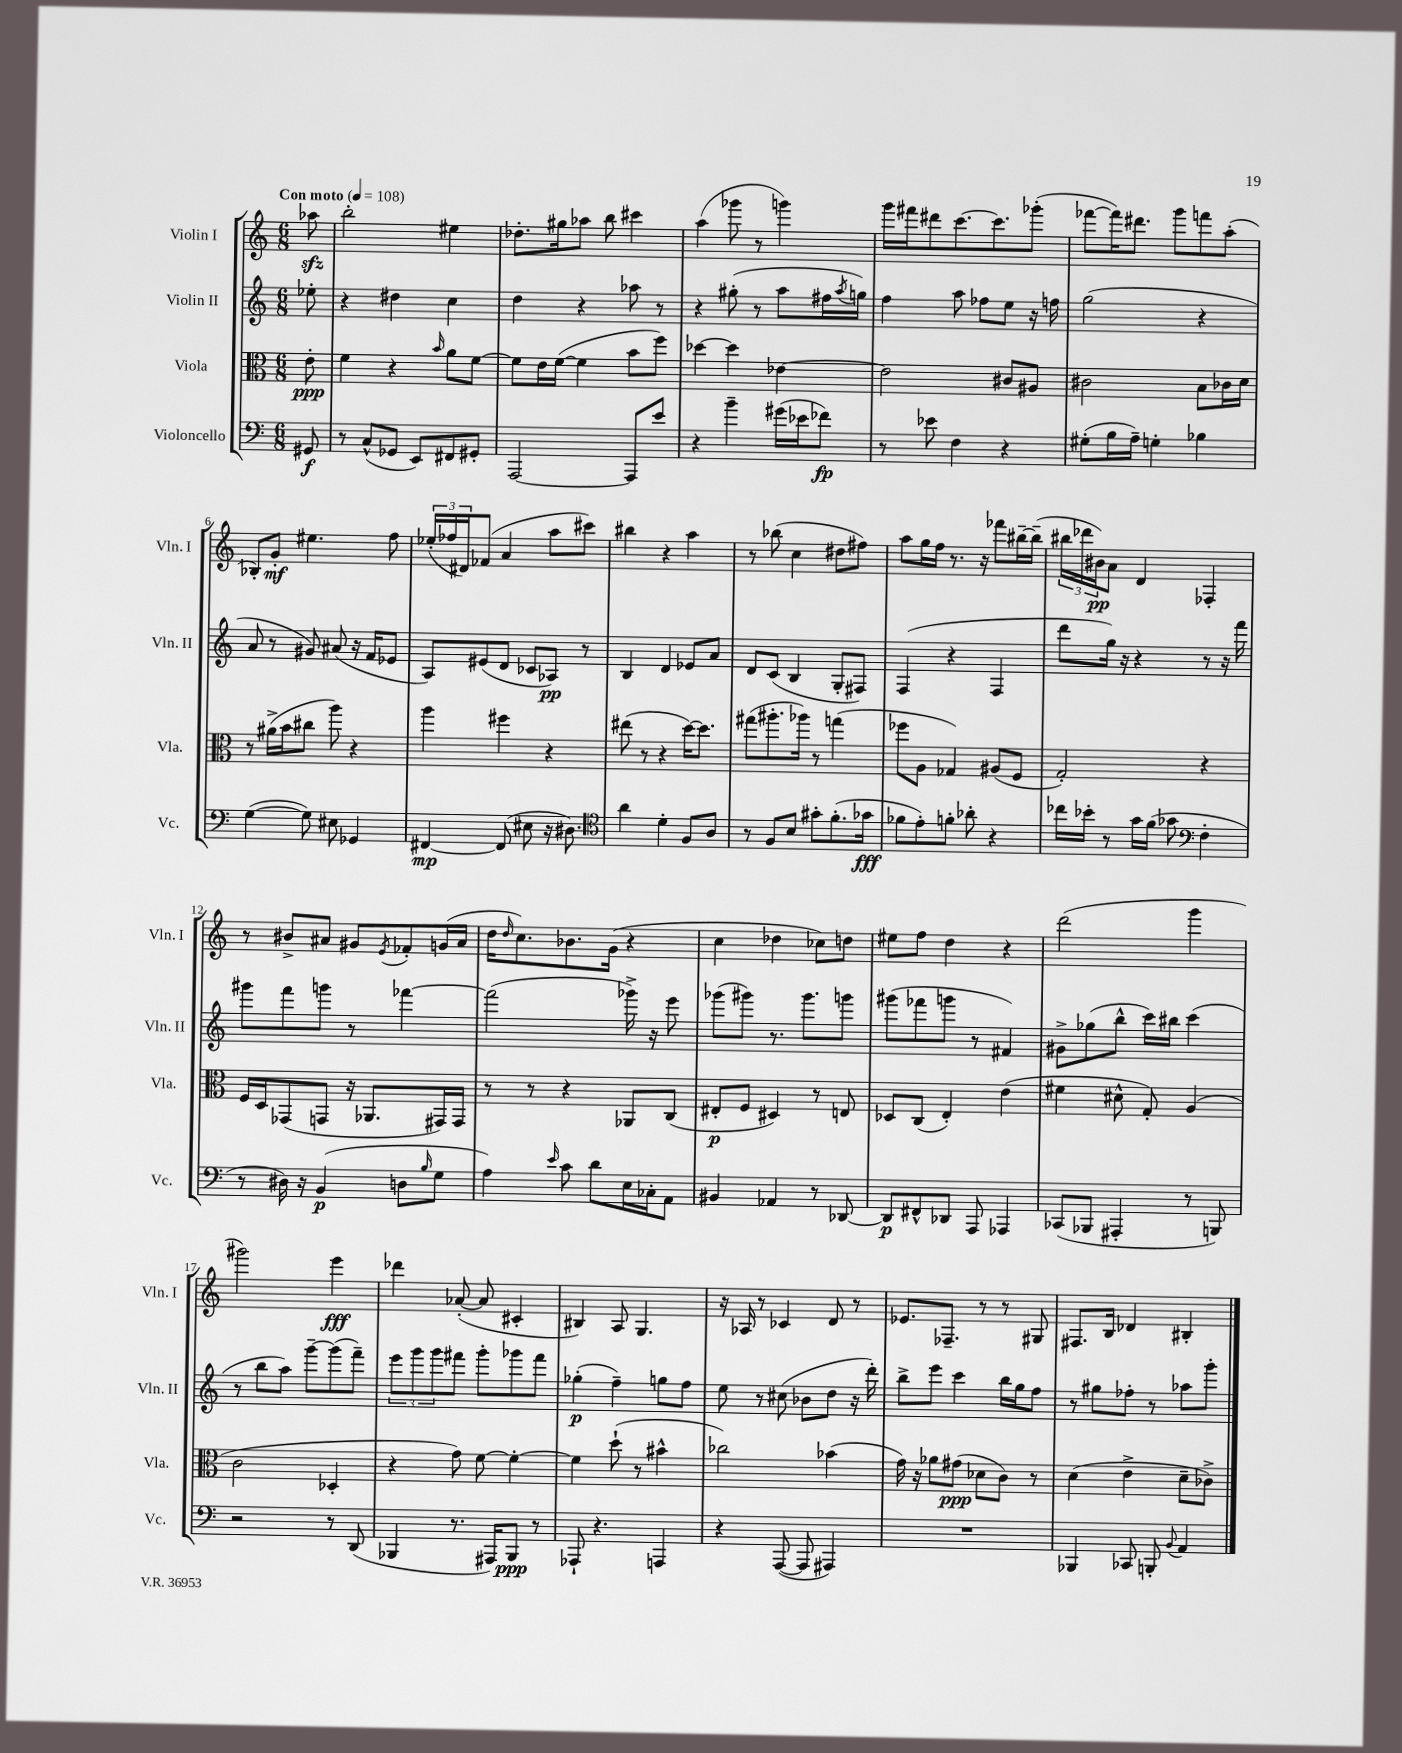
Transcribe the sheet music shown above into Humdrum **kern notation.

**kern	**dynam	**kern	**dynam	**kern	**dynam	**kern	**dynam
*part4	*part4	*part3	*part3	*part2	*part2	*part1	*part1
*staff4	*staff4	*staff3	*staff3	*staff2	*staff2	*staff1	*staff1
*I"Violoncello	*	*I"Viola	*	*I"Violin II	*	*I"Violin I	*
*I'Vc.	*	*I'Vla.	*	*I'Vln. II	*	*I'Vln. I	*
*clefF4	*	*clefC3	*	*clefG2	*	*clefG2	*
*k[]	*	*k[]	*	*k[]	*	*k[]	*
*M6/8	*	*M6/8	*	*M6/8	*	*M6/8	*
*MM108	*	*MM108	*	*MM108	*	*MM108	*
=	=	=	=	=	=	=	=
!	!	!	!	!	!	!LO:TX:a:B:t=Con moto	!
8GG#X/	f	8e'\	ppp	8ee-X'\	.	8aa-Xzz\	.
=1	=1	=1	=1	=1	=1	=1	=1
8r	.	4f\	.	4r	.	2bb'\	.
(8C^^/L	.	.	.	.	.	.	.
8GG-X/J	.	4r	.	4dd#X\	.	.	.
8EE/L)	.	.	.	.	.	.	.
.	.	16qqb/	.	.	.	.	.
8FF#X/	.	8a\L	.	4cc\	.	4ee#X\	.
8GG#X'/J	.	[8f\J	.	.	.	.	.
=2	=2	=2	=2	=2	=2	=2	=2
[2AAA/	.	8f\L]	.	4dd\	.	8.dd-X'\L	.
.	.	16e\L	.	.	.	.	.
.	.	([16f\JJ	.	.	.	16gg#X\k	.
.	.	4f\]	.	4r	.	8aa-X\J	.
.	.	.	.	.	.	8bb\	.
8AAA/L]	.	8b\L	.	8aa-X\	.	4ccc#X\	.
8e/J	.	8ff\J)	.	8r	.	.	.
=3	=3	=3	=3	=3	=3	=3	=3
4r	.	[4dd-X\	.	4r	.	(4aa\	.
4b~\	.	4dd-\]	.	(8gg#X'\	.	8ggg-X\	.
.	.	.	.	8r	.	8r	.
(16g#X\LL	.	[4e-X\	.	8aa\L	.	4gggn\)	.
16e-X\J	.	.	.	.	.	.	.
8f-X\J)	fp	.	.	16ff#X\L	.	.	.
.	.	.	.	8qaa/	.	.	.
.	.	.	.	16ggn\JJ)	.	.	.
=4	=4	=4	=4	=4	=4	=4	=4
8r	.	2e-\]	.	4ff\	.	16ggg\LL	.
.	.	.	.	.	.	16fff#X\J	.
8e-X\	.	.	.	.	.	8ddd#X\	.
4F\	.	.	.	8aa\	.	[8.ccc\	.
.	.	.	.	8ff-X\L	.	.	.
.	.	.	.	.	.	8.ccc\]	.
4r	.	8c#X/L	.	8ee\J	.	.	.
.	.	8A#X/J	.	16r	.	(8ggg-X'\J	.
.	.	.	.	16ffn\	.	.	.
=5	=5	=5	=5	=5	=5	=5	=5
(8G#X'\L	.	2c#X\	.	(2gg\	.	[8fff-X\L	.
16B\L	.	.	.	.	.	16fff-\K])	.
16A~\JJ)	.	.	.	.	.	8.ddd#X\J	.
4Gn'\	.	.	.	.	.	.	.
.	.	.	.	.	.	8ggg\L	.
4B-X\	.	8B\L	.	4r	.	8fffn\	.
.	.	16c-X\L	.	.	.	(8aa'\J	.
.	.	16d\JJ	.	.	.	.	.
!!LO:LB:g=z
=6	=6	=6	=6	=6	=6	=6	=6
([4G\	.	8r	.	8a/	.	8B-X'/L)	.
.	.	(16a#X^\LL	.	8r	.	8g'/J	mf
.	.	16b\J	.	.	.	.	.
8G\])	.	8cc#X\J	.	8g#X/)	.	4.ee#X\	.
8E#X\	.	8aa\)	.	(8a#X/	.	.	.
4GG-X/	.	4r	.	16r	.	.	.
.	.	.	.	16f/KL	.	.	.
.	.	.	.	8e-X/J	.	8ff\	.
=7	=7	=7	=7	=7	=7	=7	=7
[4FF#X/	mp	4aa\	.	8A/L)	.	(24ee-X'/LL	.
.	.	.	.	.	.	24ff-X/	.
.	.	.	.	.	.	24d#X/J)	.
.	.	.	.	(8e#X/	.	(8f-X/J	.
(8FF#/]	.	4ff#X\	.	8d/J	.	4a/	.
8E#X\	.	.	.	8c-X/L	.	.	.
16r	.	4r	.	8A-X/J)	pp	8aa\L	.
8.D#X\)	.	.	.	.	.	.	.
.	.	.	.	8r	.	8ccc#X\J)	.
=8	=8	=8	=8	=8	=8	=8	=8
*clefC4	*	*	*	*	*	*	*
4a\	.	(8ee#X\	.	4B/	.	4bb#X\	.
.	.	8r	.	.	.	.	.
4d'\	.	4r	.	4d/	.	4r	.
8F/L	.	[16dd\KL)	.	8e-X/L	.	4aa\	.
.	.	8.dd\J]	.	.	.	.	.
8A/J	.	.	.	8a/J	.	.	.
=9	=9	=9	=9	=9	=9	=9	=9
8r	.	(8gg#X\L	.	8d/L	.	8r	.
8F/L	.	8.aa#X'\	.	(8c/J	.	(8bb-X\	.
8B/J	.	.	.	4B/	.	4cc\	.
.	.	16aa-X\Jk)	.	.	.	.	.
8g#X'\L	.	8r	.	.	.	.	.
(8.f'\	.	(4ggn\	.	8G'/L	.	8dd#X\L	.
.	.	.	.	8F#X/J)	.	8ff#X\J)	.
16g-X\Jk	fff	.	.	.	.	.	.
=10	=10	=10	=10	=10	=10	=10	=10
8f-X\L	.	8ff-X\L	.	(4F/	.	8aa\L	.
8e'\)	.	8A\J	.	.	.	16gg\L	.
.	.	.	.	.	.	16ff\JJ	.
8fn'\J	.	4G-X/)	.	4r	.	8.r	.
8a-X'\	.	.	.	.	.	.	.
.	.	.	.	.	.	16r	.
4r	.	(8A#X/L	.	4F/	.	8fff-X\L	.
.	.	8F/J	.	.	.	[16bb#X~\L	.
.	.	.	.	.	.	(16bb#~\JJ]	.
=11	=11	=11	=11	=11	=11	=11	=11
16cc-X\LL	.	2G'/)	.	8ddd\L	.	24bb#X\LL	.
.	.	.	.	.	.	24ddd-X\	.
16b-X'\JJ	.	.	.	.	.	.	.
.	.	.	.	.	.	24b#X\J)	pp
8r	.	.	.	16gg\Jk)	.	8a\J	.
.	.	.	.	16r	.	.	.
16g\LL	.	.	.	4r	.	4d/	.
(16f\JJ	.	.	.	.	.	.	.
8g-X\	.	.	.	.	.	.	.
*clefF4	*	*	*	*	*	*	*
4F'\	.	4r	.	8r	.	4F-X'/	.
.	.	.	.	16r	.	.	.
.	.	.	.	16fff\	.	.	.
!!LO:LB:g=z
=12	=12	=12	=12	=12	=12	=12	=12
8r	.	16F/LL	.	8ggg#X\L	.	8r	.
.	.	16D/J	.	.	.	.	.
16D#X\)	.	(8GG-X/	.	8fff\	.	8b#X^/L	.
16r	.	.	.	.	.	.	.
(4BB/	p	8GGn/J	.	8gggn\J	.	8a#X/J	.
.	.	16r	.	8r	.	8g#X/L	.
.	.	8.AA-X/L	.	.	.	.	.
.	.	.	.	.	.	8qe/	.
8Dn\L	.	.	.	[4fff-X\	.	8f-X'/	.
16qqB/	.	.	.	.	.	.	.
8G\J	.	16GG#X/L)	.	.	.	(16gn/L	.
.	.	16GG#/JJ	.	.	.	16a#/JJ	.
=13	=13	=13	=13	=13	=13	=13	=13
4A\)	.	8r	.	(2fff-\]	.	16dd\KL	.
.	.	.	.	.	.	16qqdd/	.
.	.	.	.	.	.	8.cc\)	.
.	.	8r	.	.	.	.	.
16qqe/	.	.	.	.	.	.	.
8c\	.	4r	.	.	.	8.b-X\	.
8d\L	.	.	.	.	.	.	.
.	.	.	.	.	.	(16g\Jk	.
16E\L	.	8AA-X/L	.	16ggg-X^\)	.	4r	.
16C-X'\J	.	.	.	16r	.	.	.
8AA\J	.	(8C/J	.	8eee\	.	.	.
=14	=14	=14	=14	=14	=14	=14	=14
4BB#X/	.	8E#X'/L	p	(8ggg-X\L	.	4cc\	.
.	.	8F/J	.	8ggg#X\J)	.	.	.
4AA-X/	.	4D#X/)	.	8.r	.	4dd-X\	.
.	.	.	.	8.ggg#\L	.	.	.
8r	.	8r	.	.	.	8cc-X\L)	.
[8DD-X/	.	8En/	.	8gggn\J	.	8ddn\J	.
=15	=15	=15	=15	=15	=15	=15	=15
8DD-/L]	p	8D-X/L	.	(8ggg#X\L	.	8ee#X\L	.
8FF#X^^/	.	(8C/J	.	8fff-X\	.	8ff\J	.
8DD-X/J	.	4E'/)	.	8gggn\J	.	4dd\	.
8AAA/	.	.	.	8r	.	.	.
4AAA-X/	.	(4e\	.	4f#X/)	.	4r	.
=16	=16	=16	=16	=16	=16	=16	=16
(8CC-X/L	.	4f#X\	.	8g#X^\L	.	(2ddd\	.
8BBB-X/J	.	.	.	(8gg-X\	.	.	.
4AAA#X'/	.	8d#X^^\	.	8bb^^\J	.	.	.
.	.	8G'/)	.	16ccc\LL)	.	.	.
.	.	.	.	16bb#X\JJ	.	.	.
8r	.	(4A/	.	(4ccc\	.	4ggg\	.
8BBBn/)	.	.	.	.	.	.	.
!!LO:LB:g=z
=17	=17	=17	=17	=17	=17	=17	=17
2r	.	2c\	.	8r	.	2ggg#X\)	.
.	.	.	.	8bb\L	.	.	.
.	.	.	.	8aa\J)	.	.	.
.	.	.	.	[8ggg~\L	.	.	.
8r	.	4D-X'/	.	(8ggg\]	.	4eee\	fff
(8DD/	.	.	.	8fff~\J)	.	.	.
=18	=18	=18	=18	=18	=18	=18	=18
4BBB-X/	.	4r	.	12eee\L	.	4ddd-X\	.
.	.	.	.	12ggg\	.	.	.
.	.	.	.	12ggg\	.	.	.
8.r	.	8g\)	.	8fff#X\J	.	([8a-X'/	.
.	.	[8f\	.	8ggg'\L	.	8a-/]	.
16AAA#X/KL)	.	.	.	.	.	.	.
8BBB-/J	ppp	4f'\_	.	8ggg-X\	.	4c#X'/	.
8r	.	.	.	8fff#\J	.	.	.
=19	=19	=19	=19	=19	=19	=19	=19
8AAA-X`/	.	4f\]	.	(4gg-X'\	p	4B#X/)	.
4.r	.	.	.	.	.	.	.
.	.	(8dd`\	.	4ff~\)	.	8A/	.
.	.	8r	.	.	.	4.G/	.
4AAAn/	.	4b#X^^\	.	8ggn\L	.	.	.
.	.	.	.	8ff\J	.	.	.
=20	=20	=20	=20	=20	=20	=20	=20
4r	.	2cc-X\)	.	8ee\	.	16r	.
.	.	.	.	.	.	16A-X/	.
.	.	.	.	8r	.	8r	.
([8AAA/	.	.	.	(8cc#X\	.	4c-X/	.
8AAA/]	.	.	.	8b-X\L	.	.	.
4AAA#X/)	.	(4b-X\	.	8dd\J	.	8d/	.
.	.	.	.	16r	.	8r	.
.	.	.	.	16ddd'\)	.	.	.
=21	=21	=21	=21	=21	=21	=21	=21
2.r	.	16g\)	.	8bb^\L	.	8.e-X/L	.
.	.	16r	.	.	.	.	.
.	.	8a-X\L	.	8eee\J	.	.	.
.	.	.	.	.	.	8.F-X~/J	.
.	.	(8g#X\J	ppp	4ccc\	.	.	.
.	.	8d-X\L	.	.	.	8r	.
.	.	8c\J)	.	16bb\LL	.	8r	.
.	.	.	.	16gg\J	.	.	.
.	.	8r	.	8ff\J	.	8G#X/	.
=22	=22	=22	=22	=22	=22	=22	=22
4BBB-X/	.	(4d\	.	8r	.	8.F#X/L	.
.	.	.	.	8gg#X\L	.	.	.
.	.	.	.	.	.	16B/Jk	.
8CC-X/	.	4e^\	.	8ff-X'\J	.	4d-X/	.
8BBBn'/	.	.	.	8r	.	.	.
8qqBB/	.	.	.	.	.	.	.
4AA/	.	8d~\L	.	8aa-X\L	.	4B#X'/	.
.	.	8c-X^\J)	.	8ggg'\J	.	.	.
==	==	==	==	==	==	==	==
*-	*-	*-	*-	*-	*-	*-	*-
